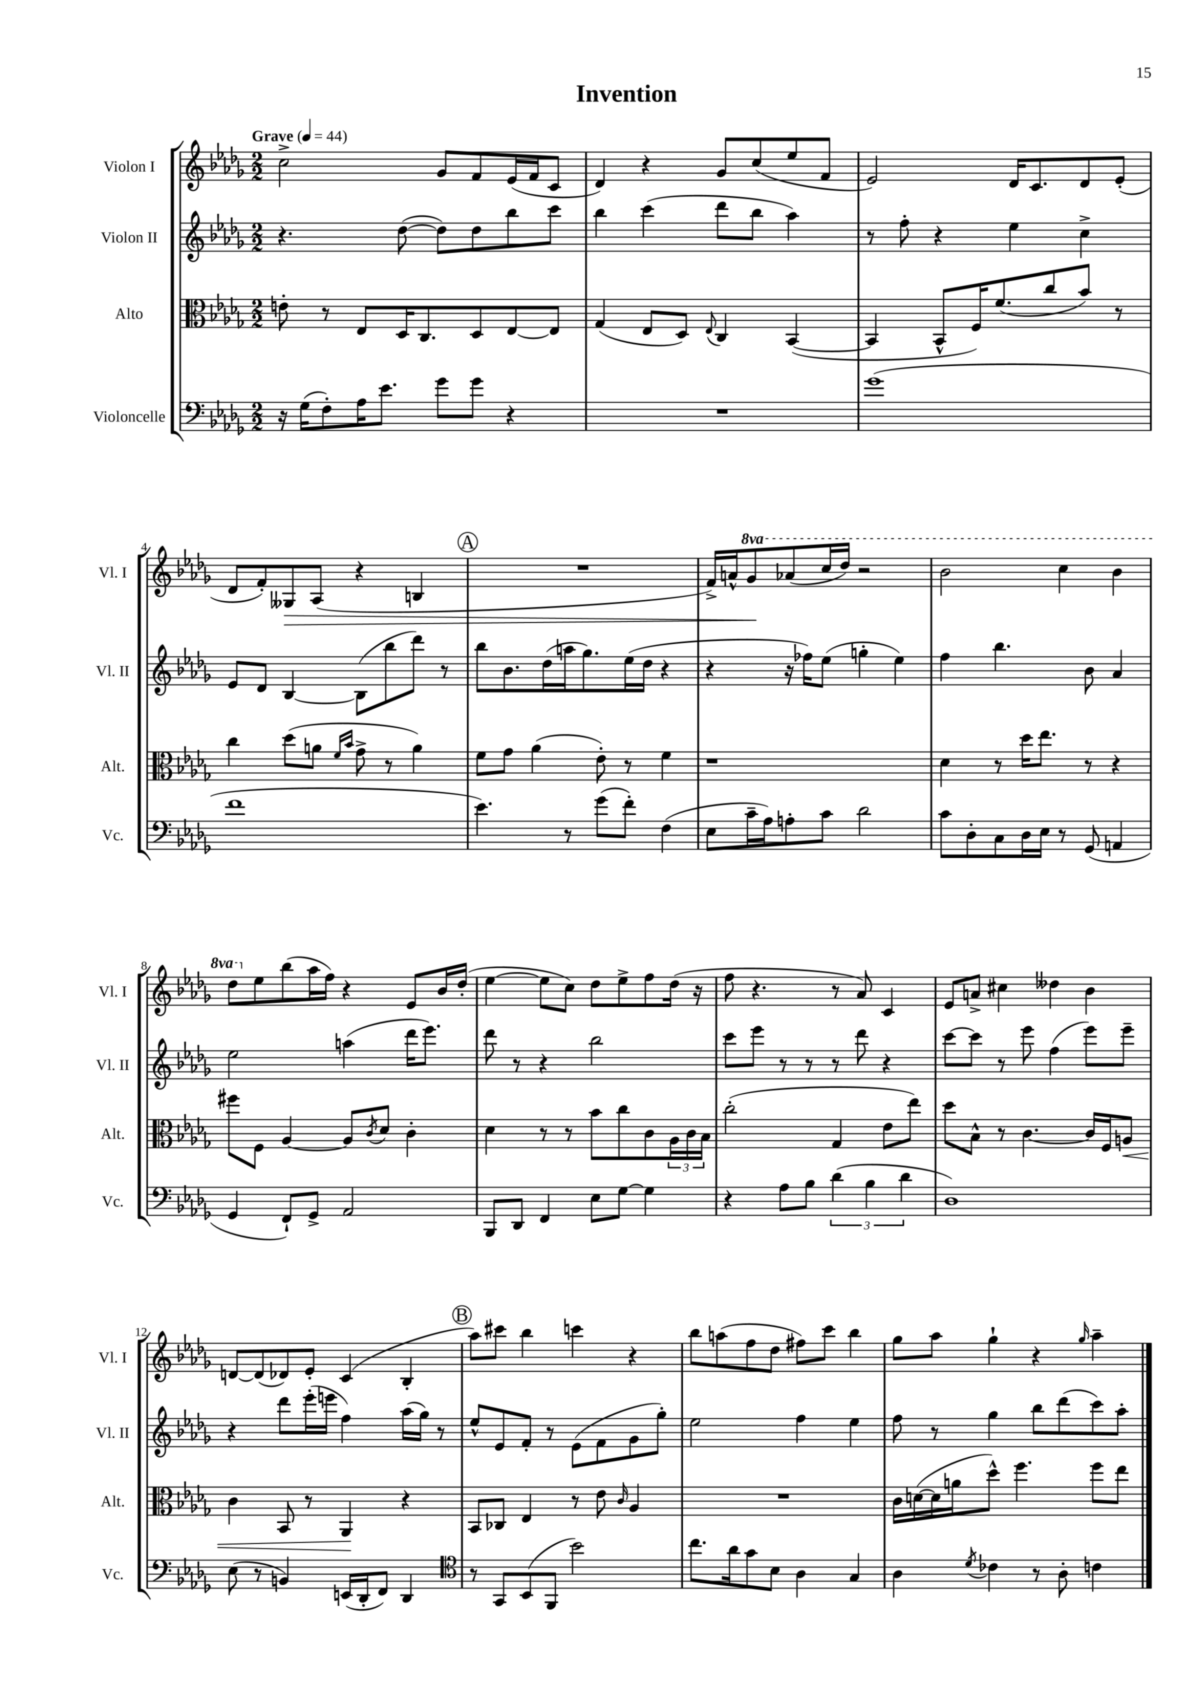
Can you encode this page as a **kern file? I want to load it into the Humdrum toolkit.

**kern	**kern	**kern	**kern
*staff4	*staff3	*staff2	*staff1
*clefF4	*clefC3	*clefG2	*clefG2
*k[b-e-a-d-g-]	*k[b-e-a-d-g-]	*k[b-e-a-d-g-]	*k[b-e-a-d-g-]
*M2/2	*M2/2	*M2/2	*M2/2
*MM44	*MM44	*MM44	*MM44
16r	8e'	4.r	2cc^
(16G-	.	.	.
8F')	8r	.	.
16A-	8E-	.	.
8.e-	.	.	.
.	16D-	([8dd-	.
.	8.C	.	.
8g-	.	8dd-])	8g-
8g-	8D-	8dd-	8f
4r	[8E-	8bb-	(16e-
.	.	.	16f
.	8E-]	8ccc	8c
=	=	=	=
1r	(4G-	4bb-	4d-)
.	8E-	(4ccc	4r
.	8D-)	.	.
.	8qqE-	.	.
.	4C	8ddd-	8g-
.	.	8bb-	(8cc
.	([4BB-	4aa-)	8ee-
.	.	.	8f
=	=	=	=
(1g-	4BB-]	8r	2e-)
.	.	8ff'	.
.	8BB-^^	4r	.
.	16F)	.	.
.	(8.f	.	.
.	.	4ee-	16d-
.	.	.	8.c
.	8cc	.	.
.	8b-)	4cc^	8d-
.	8r	.	(8e-'
=	=	=	=
1f	4cc	8e-	8d-
.	.	8d-	8f')
.	(8dd-	[4B-	8G--
.	8a	.	(8A-
.	16qqf	.	.
.	16qqb-	.	.
.	8g-^	(8B-]	4r
.	8r	8bb-	.
.	4a)	8ddd-)	4B
.	.	8r	.
=	=	=	=
4.e-)	8f	8bb-	1r
.	8g-	8.b-	.
.	(4a-	.	.
.	.	(16dd-	.
8r	.	16aa	.
.	.	8.gg-)	.
(8g-	8e-')	.	.
8f')	8r	(16ee-	.
.	.	16dd-	.
(4F	4f	4r	.
=	=	=	=
8E-	1r	4r	16f^)
.	.	.	16a^^
16c~	.	.	8gg-
16A-)	.	.	.
8A'	.	16r	(8aa-
.	.	16ff-)	.
8c	.	(8ee-	16ccc
.	.	.	16ddd-)
2d-	.	4gg'	2r
.	.	4ee-)	.
=	=	=	=
8c	4d-	4ff	2bb-
8D-'	.	.	.
8C	8r	4.bb-	.
16D-	16dd-	.	.
16E-	8.ee-	.	.
8r	.	.	4ccc
(8GG-	8r	8b-	.
4AA	4r	4a-	4bb-
=	=	=	=
4GG-	8ff#	2ee-	8ddd-
.	8F	.	8ee-
8FF`)	[4A-	.	(8bb-
8GG-^	.	.	16aa-
.	.	.	16ff)
2AA-	8A-]	(4aa	4r
.	8qc	.	.
.	8d-	.	.
.	4c'	16ddd-	8e-
.	.	8.eee-)	.
.	.	.	16b-
.	.	.	(16dd-'
=	=	=	=
8BBB-	4d-	8ddd-	[4ee-
8DD-	.	8r	.
4FF	8r	4r	8ee-]
.	8r	.	8cc)
8E-	8b-	2bb-	8dd-
[8G-	8cc	.	8ee-^
4G-]	8c	.	8ff
.	24A-	.	(16dd-
.	24c	.	.
.	.	.	16r
.	24B-	.	.
=	=	=	=
4r	(2cc'	8ccc	8ff
.	.	8eee-	4.r
8A-	.	8r	.
8B-	.	8r	.
(6d-	4G-	8r	8r
.	.	8ddd-	8a-)
6B-	.	.	.
.	8e-	4r	4c
6d-	.	.	.
.	8ee-)	.	.
=	=	=	=
1D-)	8dd-	[8ccc	8e-
.	8B-^^	8ccc]	8a^
.	8r	8r	4cc#
.	[4.c	8eee-	.
.	.	(4ff	4dd--
.	16c]	8eee-)	4b-
.	16F	.	.
.	8A	8eee-~	.
=	=	=	=
(8E-	4c	4r	[8d
8r	.	.	(8d]
4BB)	8BB-	8ddd-	8d-)
.	8r	(16eee-'	8e-'
.	.	16eee	.
(16EE	4AA-	4ff)	(4c
16DD-'	.	.	.
8FF)	.	.	.
4DD-	4r	(16aa-	4B-'
.	.	16gg-)	.
.	.	8r	.
=	=	=	=
*clefC4	*	*	*
8r	8BB-	8ee-^^	8aa-)
8GG-	8C-	8e-	8ccc#
(8BB-	4E-	8f'	4bb-
8FF	.	8r	.
2b-)	8r	(8e-	4ccc
.	8e-	8f	.
.	16qqc	.	.
.	4A-	8g-	4r
.	.	8gg-')	.
=	=	=	=
8.cc	1r	2ee-	8bb-
.	.	.	(8aa
16a-	.	.	.
8g-	.	.	8ff
8B-	.	.	8dd-
4A-	.	4ff	8ff#)
.	.	.	8ccc
4G-	.	4ee-	4bb-
=	=	=	=
4A-	16c	8ff	8gg-
.	([16d	.	.
.	16d]	8r	8aa-
.	16a	.	.
8qd-	.	.	.
4c-	8dd-^^)	4gg-	4gg-`
.	4.ff	.	.
8r	.	8bb-	4r
8A-'	.	(8ddd-	.
.	.	.	16qqgg-
4c	8ff	8ccc)	4aa-~
.	8ee-	8aa-'	.
==	==	==	==
*-	*-	*-	*-
